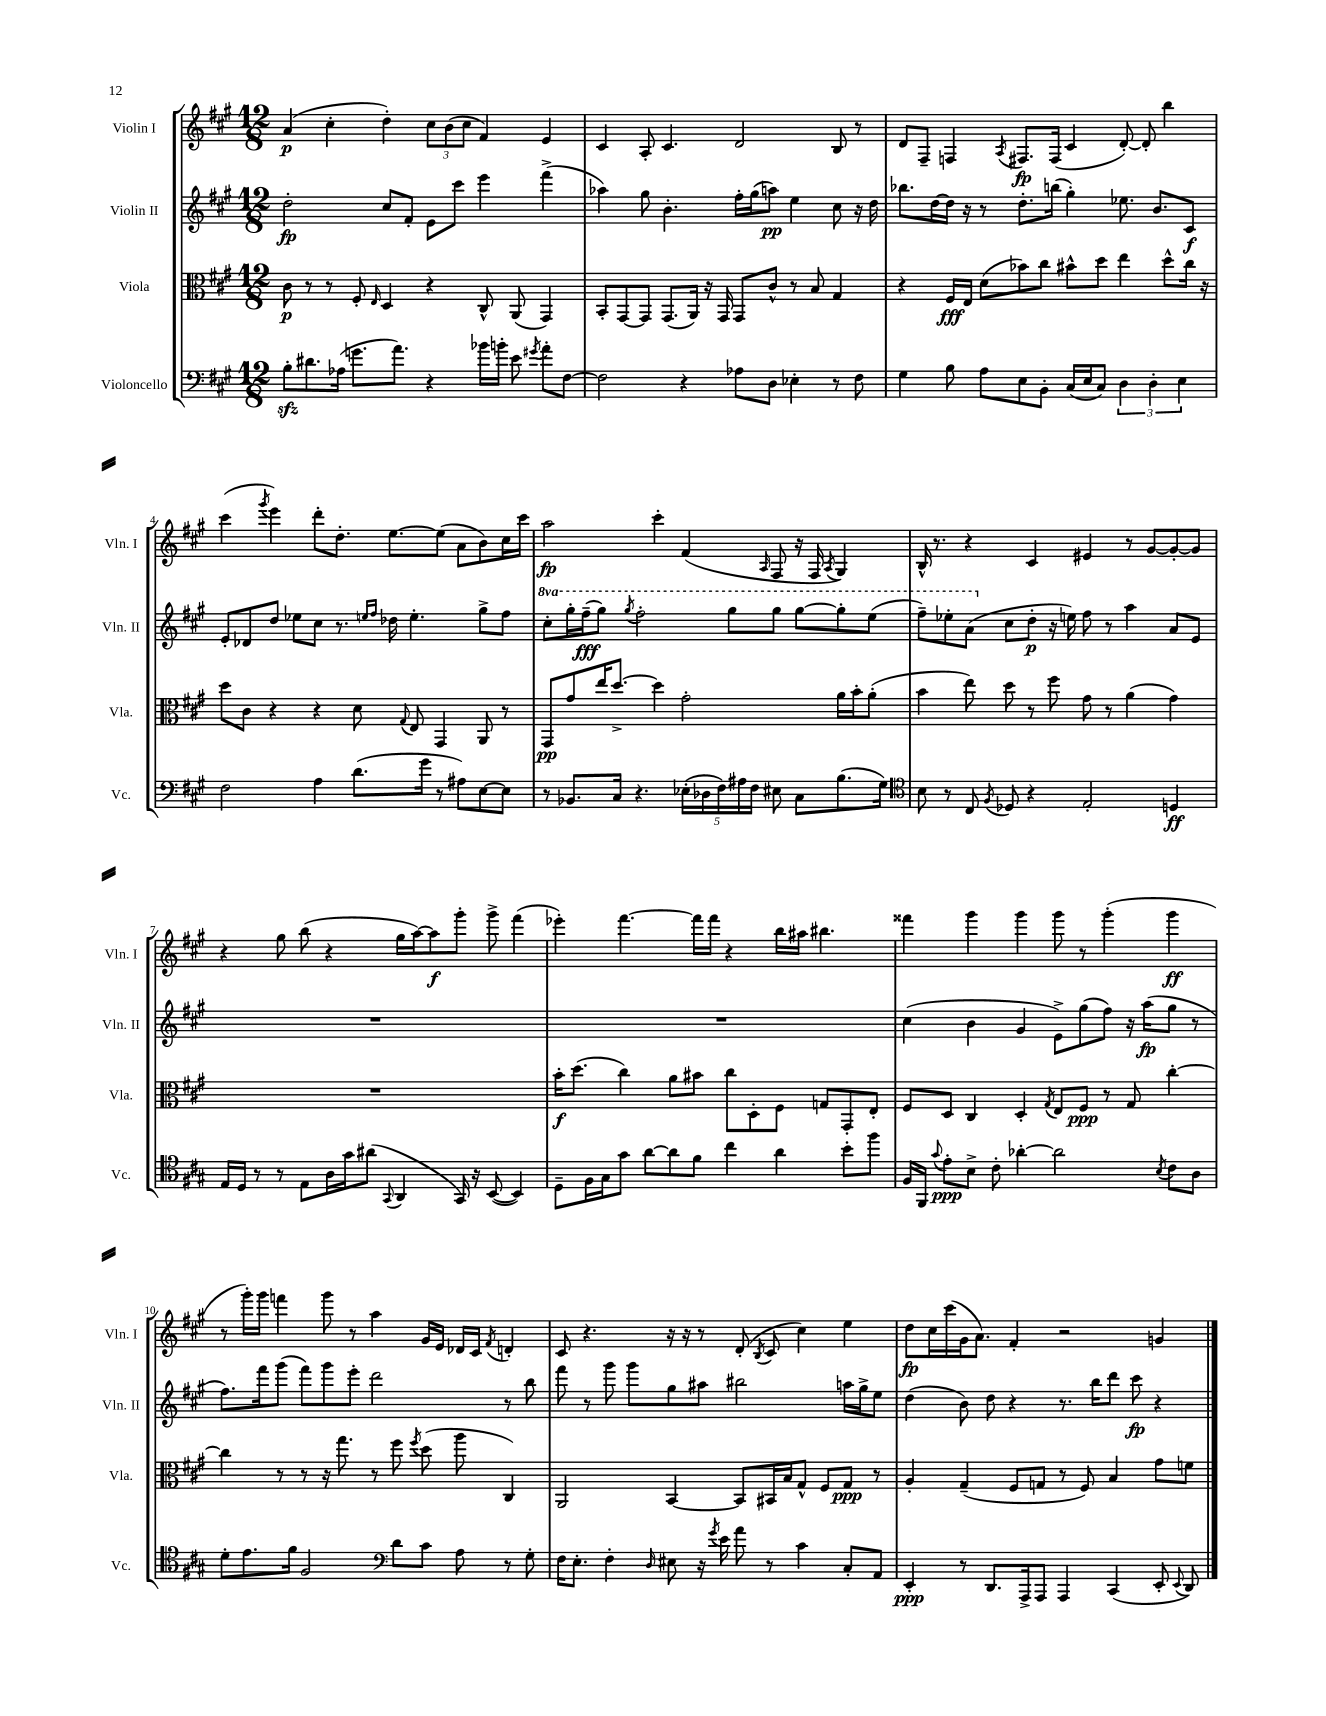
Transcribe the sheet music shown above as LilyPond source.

<<
\new StaffGroup <<
\new Staff = "s0" \with { instrumentName = "Violin I" shortInstrumentName = "Vln. I" } {
    \clef treble \key a \major \numericTimeSignature \time 12/8
    \autoBeamOff a'4\p( cis''4-. d''4-.) \tuplet 3/2 { cis''8[ b'8( cis''8] } fis'4) e'4 |
    cis'4 a8-. cis'4. d'2 b8 r8 |
    d'8[ fis8]-- f4 \acciaccatura { a8 } fis8.[\fp fis16]( cis'4 d'8~-.) d'8-. b''4 |
    cis'''4( \acciaccatura { gis'''8 } e'''4) d'''8[-. d''8.]-. e''8.[~ e''8]( a'8[ b'8) cis''16 cis'''16] |
    a''2\fp cis'''4-. fis'4( \grace { a16 } fis8 r16 fis16 \acciaccatura { a8 } gis4) |
    b16-^ r8. r4 cis'4 eis'4 r8 gis'8[~ gis'8~-. gis'8] |
    r4 gis''8 b''8( r4 gis''16[ a''16~) a''8\f gis'''8]-. gis'''8-> fis'''4( |
    ees'''4-.) fis'''4.~ fis'''16[ fis'''16] r4 b''16[ ais''16] bis''4. |
    fisis'''4 gis'''4 gis'''4 gis'''8 r8 gis'''4-.( gis'''4\ff |
    r8 gis'''16[-.) gis'''16] f'''4 gis'''8 r8 a''4 gis'16[ e'16] des'16[ cis'16] \acciaccatura { fis'8 } d'4-. |
    cis'8 r4. r16 r16 r8 d'8-.( \acciaccatura { b8 } cis'8 cis''4) e''4 |
    d''8[\fp cis''16 cis'''16( gis'16 a'8.]) fis'4-. r2 g'4 \bar "|." |
}
\new Staff = "s1" \with { instrumentName = "Violin II" shortInstrumentName = "Vln. II" } {
    \clef treble \key a \major \numericTimeSignature \time 12/8 \set Staff.ottavationMarkups = #ottavation-simple-ordinals
    \autoBeamOff d''2-.\fp cis''8[ fis'8]-. e'8[ cis'''8] e'''4 fis'''4->( |
    aes''4) gis''8 b'4.-. fis''16[-. gis''16( a''8]\pp) e''4 cis''8 r16 d''16 |
    bes''8.[ d''16~ d''16] r16 r8 d''8.[-. b''16]( gis''4-.) ees''8. b'8.[ cis'8]\f |
    e'8[-. des'8 d''8] ees''8[ cis''8] r8. \grace { e''16[ fis''16] } des''16 e''4.-. gis''8[-> fis''8] |
    \ottava #1 cis'''8[-. gis'''16-. fis'''16--\fff( gis'''8]) \acciaccatura { gis'''8 } fis'''2-. gis'''8[ gis'''8] gis'''8[~ gis'''8-. e'''8]( |
    fis'''8[--) ees'''8-. a''8]( \ottava #0 cis''8[ d''8]-.\p r16 e''!16) fis''8 r8 a''4 a'8[ e'8] |
    R1. |
    R1. |
    cis''4( b'4 gis'4 e'8[->) gis''8( fis''8]) r16 a''16[\fp( gis''8] r8 |
    fis''8.[) fis'''16 gis'''8]( fis'''8[) gis'''8 e'''8]-. d'''2 r8 b''8 |
    fis'''8 r8 gis'''8 gis'''8[ gis''8 ais''8] bis''2 a''16[ gis''16-> e''8] |
    d''4( b'8) d''8 r4 r8. b''16[ d'''8] cis'''8\fp r4 \bar "|." |
}
\new Staff = "s2" \with { instrumentName = "Viola" shortInstrumentName = "Vla." } {
    \clef alto \key a \major \numericTimeSignature \time 12/8
    \autoBeamOff cis'8\p r8 r8 fis8-. \grace { e16 } d4 r4 cis8-^ a,8( gis,4) |
    b,8[-. gis,8~ gis,8] gis,8.[( a,16]) r16 gis,16 gis,8[ cis'8]-^ r8 b8 gis4 |
    r4 fis16[\fff e16] d'8[( bes'8) cis''8] bis'8[-^ d''8] e''4 d''8[-^ cis''16] r16 |
    d''8[ cis'8] r4 r4 d'8 \appoggiatura { gis8 } e8 gis,4 a,8 r8 |
    gis,8[\pp gis'8 e''16 d''8.]~-> d''4 gis'2-. a'16[ b'16-. a'8]-.( |
    b'4 e''8) d''8 r8 fis''8 gis'8 r8 a'4( gis'4) |
    R1. |
    b'16[-.\f d''8.]( cis''4) a'8[ bis'8] cis''8[ d8-. fis8] g8[ gis,8-. e8]-. |
    fis8[ d8] cis4 d4-. \acciaccatura { gis8 } e8[ fis8]\ppp r8 gis8 cis''4~-. |
    cis''4 r8 r8 r16 gis''8. r8 fis''8 \acciaccatura { fis''8 } d''8( a''8 cis4) |
    a,2 b,4~ b,8[ bis,16 b16 gis8]-^ fis8[ gis8]\ppp r8 |
    a4-. gis4--( fis8[ g8] r8 fis8) b4 gis'8[ f'8] \bar "|." |
}
\new Staff = "s3" \with { instrumentName = "Violoncello" shortInstrumentName = "Vc." } {
    \clef bass \key a \major \numericTimeSignature \time 12/8
    \autoBeamOff b8[-.\sfz dis'8. aes16]( g'8.[ a'8.]) r4 bes'16[ b'16]-. e'8 \acciaccatura { gis'8 } a'8[-. fis8]~ |
    fis2 r4 aes8[ d8] ees4-. r8 fis8 |
    gis4 b8 a8[ e8 b,8]-. cis16[( e16 cis8]) \tuplet 3/2 { d4 d4-. e4 } |
    fis2 a4 d'8.[( gis'16] r8 ais8[) e8~ e8] |
    r8 bes,8.[ cis16] r4. \tuplet 5/4 { ees16[-.( des16 fis16) ais16 fis16] } eis8 cis8[ b8.( gis16]) |
    \clef tenor b8 r8 cis8 \acciaccatura { fis8 } des8 r4 e2-. d4\ff |
    e16[ d16] r8 r8 e8[ a16 gis'16 ais'8]( \appoggiatura { gis,8 } a,4 gis,16) r16 b,8~( b,4) |
    d8[-- fis16 gis16 gis'8] a'8[~ a'8 fis'8] cis''4 a'4 b'8[-. fis''8] |
    fis16[ fis,16] \appoggiatura { gis'8 } e'8[-.\ppp b8]-> cis'8-. aes'4~-. aes'2 \acciaccatura { b8 } cis'8[ a8] |
    d'8[-. e'8. fis'16] fis2 \clef bass d'8[ cis'8] a8 r8 gis8-. |
    fis16[ e8.]-. fis4-. \grace { d16 } eis8 r16 \acciaccatura { gis'8 } e'16 a'8 r8 cis'4 cis8[-. a,8] |
    e,4-.\ppp r8 d,8.[ a,,16-> a,,8] a,,4 cis,4( e,8-. \appoggiatura { e,8 } d,8) \bar "|." |
}
>>
>>
